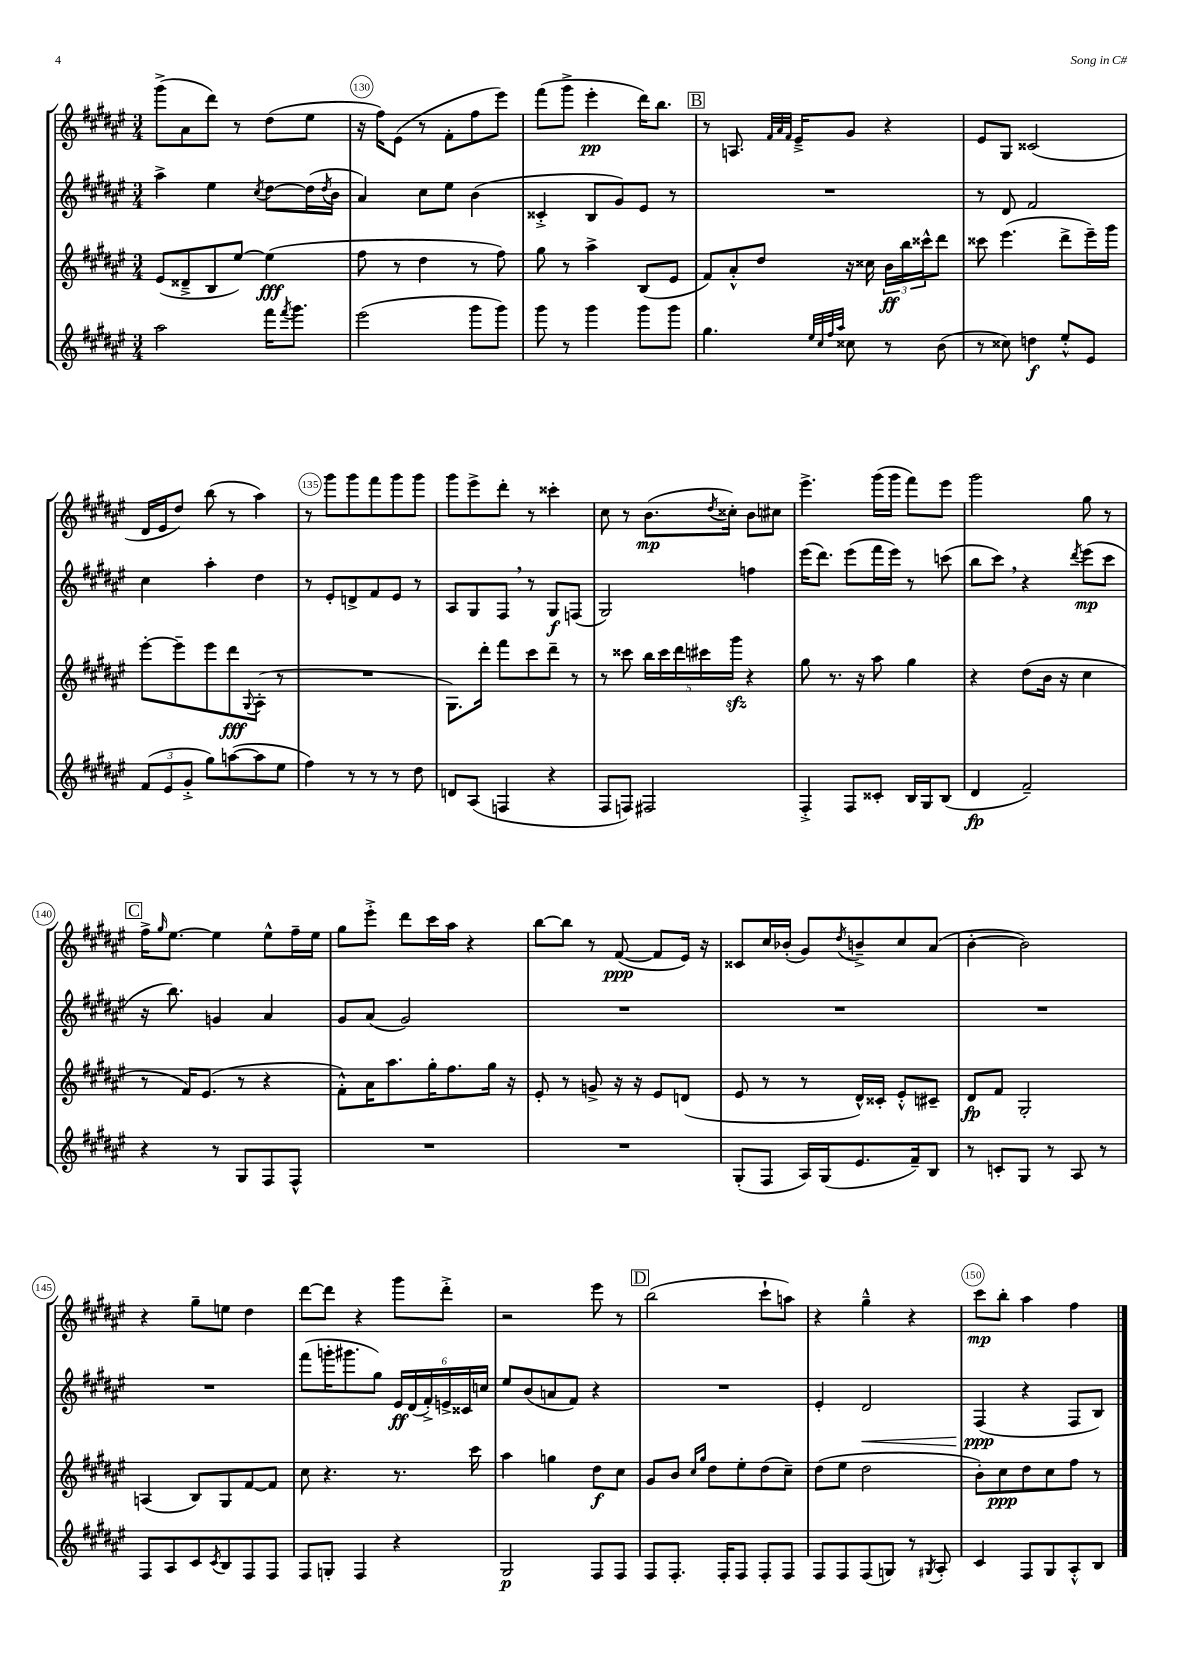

**kern	**dynam	**kern	**dynam	**kern	**dynam	**kern	**dynam
*part4	*part4	*part3	*part3	*part2	*part2	*part1	*part1
*staff4	*staff4	*staff3	*staff3	*staff2	*staff2	*staff1	*staff1
*clefG2	*	*clefG2	*	*clefG2	*	*clefG2	*
*k[f#c#g#d#a#e#]	*	*k[f#c#g#d#a#e#]	*	*k[f#c#g#d#a#e#]	*	*k[f#c#g#d#a#e#]	*
*M3/4	*	*M3/4	*	*M3/4	*	*M3/4	*
=129	=129	=129	=129	=129	=129	=129	=129
2aa#\	.	(8e#/L	.	4aa#^\	.	(8ggg#^\L	.
.	.	8d##X~^/	.	.	.	8a#\	.
.	.	8B/	.	4ee#\	.	8ddd#\J)	.
.	.	[8ee#/J)	.	.	.	8r	.
.	.	.	.	8qcc#/	.	.	.
16fff#\KL	.	(4ee#\]	fff	[8dd#\L	.	(8dd#\L	.
8qfff#/	.	.	.	.	.	.	.
8.ggg#\J	.	.	.	.	.	.	.
.	.	.	.	(16dd#\L]	.	8ee#\J	.
.	.	.	.	8qdd#/	.	.	.
.	.	.	.	16b\JJ	.	.	.
=130	=130	=130	=130	=130	=130	=130	=130
(2eee#\	.	8ff#\	.	4a#/)	.	16r	.
.	.	.	.	.	.	16ff#\KL)	.
.	.	8r	.	.	.	(8e#\J	.
.	.	4dd#\	.	8cc#\L	.	8r	.
.	.	.	.	8ee#\J	.	8f#'\L	.
8ggg#\L	.	8r	.	(4b\	.	8ff#\	.
8ggg#\J)	.	8ff#\)	.	.	.	8eee#\J)	.
=131	=131	=131	=131	=131	=131	=131	=131
8ggg#\	.	8gg#\	.	4c##X'^/	.	(8fff#\L	.
8r	.	8r	.	.	.	8ggg#^\J	.
4ggg#\	.	4aa#^\	.	8B/L	.	4eee#'\	pp
.	.	.	.	8g#/)	.	.	.
8ggg#\L	.	(8B/L	.	8e#/J	.	16ddd#\KL)	.
.	.	.	.	.	.	8.bb\J	.
8ggg#\J	.	8e#/J	.	8r	.	.	.
!!LO:REH:place=s1:t=B
=132	=132	=132	=132	=132	=132	=132	=132
4.gg#\	.	8f#/L)	.	2.r	.	8r	.
.	.	8a#'^^/	.	.	.	8.An/	.
.	.	8dd#/J	.	.	.	.	.
.	.	.	.	.	.	32qqf#/LLL	.
.	.	.	.	.	.	32qqa#/	.
.	.	.	.	.	.	32qqf#/JJJ	.
.	.	.	.	.	.	16e#~^/KL	.
32qqee#/LLL	.	.	.	.	.	.	.
32qqcc#/	.	.	.	.	.	.	.
32qqff#/	.	.	.	.	.	.	.
32qqaa#/JJJ	.	.	.	.	.	.	.
8cc##X\	.	16r	.	.	.	8g#/J	.
.	.	16cc##X\	.	.	.	.	.
8r	.	24b\LL	ff	.	.	4r	.
.	.	24bb\	.	.	.	.	.
.	.	24ccc##X^^\J	.	.	.	.	.
(8b\	.	8ddd#\J	.	.	.	.	.
=133	=133	=133	=133	=133	=133	=133	=133
8r	.	8ccc##X\	.	8r	.	8e#/L	.
8cc##X\)	.	(4.eee#\	.	8d#/	.	8G#/J	.
4ddn\	f	.	.	2f#/	.	(2c##X/	.
8ee#'^^/L	.	8ddd#^\L	.	.	.	.	.
8e#/J	.	16eee#~\L)	.	.	.	.	.
.	.	16ggg#\JJ	.	.	.	.	.
!!LO:LB:g=z
=134	=134	=134	=134	=134	=134	=134	=134
(12f#/L	.	[8eee#'\L	.	4cc#\	.	16d#/LL	.
.	.	.	.	.	.	16e#/J	.
12e#/	.	.	.	.	.	.	.
.	.	8eee#~\]	.	.	.	8dd#/J)	.
12g#'^/J	.	.	.	.	.	.	.
8gg#\L)	.	8eee#\	.	4aa#'\	.	(8bb\	.
([8aan\	.	8ddd#\	fff	.	.	8r	.
.	.	8qqG#/	.	.	.	.	.
8aa\]	.	(8A#'\J	.	4dd#\	.	4aa#\)	.
8ee#\J	.	8r	.	.	.	.	.
=135	=135	=135	=135	=135	=135	=135	=135
4ff#\)	.	2.r	.	8r	.	8r	.
.	.	.	.	8e#'/L	.	8ggg#\L	.
8r	.	.	.	8dn^/	.	8ggg#\	.
8r	.	.	.	8f#/	.	8fff#\	.
8r	.	.	.	8e#/J	.	8ggg#\	.
8dd#\	.	.	.	8r	.	8ggg#\J	.
=136	=136	=136	=136	=136	=136	=136	=136
8dn/L	.	8.G#\L)	.	8A#/L	.	8ggg#\L	.
(8A#/J	.	.	.	8G#/	.	8eee#^\	.
.	.	16ddd#'\Jk	.	.	.	.	.
4Fn/	.	8fff#\L	.	8F#,/J	.	8ddd#'\J	.
.	.	8ccc#\	.	8r	.	8r	.
4r	.	8ddd#~\J	.	8G#/L	f	4ccc##X'\	.
.	.	8r	.	(8Fn/J	.	.	.
=137	=137	=137	=137	=137	=137	=137	=137
8F#/L	.	8r	.	2G#/)	.	8cc#\	.
8Fn/J)	.	8ccc##X\	.	.	.	8r	.
2F#X/	.	20bb\LL	.	.	.	(8.b\L	mp
.	.	20ccc##\	.	.	.	.	.
.	.	20ddd#\	.	.	.	.	.
.	.	20ccc#X\	.	.	.	.	.
.	.	.	.	.	.	8qdd#/	.
.	.	.	.	.	.	16cc##X'\Jk)	.
.	.	20ggg#zz\JJ	.	.	.	.	.
.	.	4r	.	4ffn\	.	8b\L	.
.	.	.	.	.	.	8cc#X\J	.
=138	=138	=138	=138	=138	=138	=138	=138
4F#'^/	.	8gg#\	.	(16eee#\KL	.	4.eee#^\	.
.	.	.	.	8.ddd#\J)	.	.	.
.	.	8.r	.	.	.	.	.
8F#/L	.	.	.	(8eee#\L	.	.	.
.	.	16r	.	.	.	.	.
8c##X'/J	.	8aa#\	.	16fff#\L	.	(16ggg#\LL	.
.	.	.	.	16eee#\JJ)	.	16ggg#\JJ	.
16B/LL	.	4gg#\	.	8r	.	8fff#\L)	.
16G#/J	.	.	.	.	.	.	.
(8B/J	.	.	.	(8cccn\	.	8eee#\J	.
=139	=139	=139	=139	=139	=139	=139	=139
4d#/	fp	4r	.	8bb\L	.	2ggg#\	.
.	.	.	.	8ccc#,\J)	.	.	.
2f#~/)	.	(8dd#\L	.	4r	.	.	.
.	.	16b\Jk	.	.	.	.	.
.	.	16r	.	.	.	.	.
.	.	.	.	8qddd#/	.	.	.
.	.	4cc#\	.	(8eee#\L	mp	8gg#\	.
.	.	.	.	8ccc#\J	.	8r	.
!!LO:LB:g=z
!!LO:REH:place=s1:t=C
=140	=140	=140	=140	=140	=140	=140	=140
4r	.	8r	.	16r	.	16ff#^\KL	.
.	.	.	.	.	.	16qqgg#/	.
.	.	.	.	8.bb\)	.	[8.ee#\J	.
.	.	16f#/KL)	.	.	.	.	.
.	.	(8.e#/J	.	.	.	.	.
8r	.	.	.	4gn/	.	4ee#\]	.
8G#/L	.	8r	.	.	.	.	.
8F#/	.	4r	.	4a#/	.	8ee#^^\L	.
8F#^^/J	.	.	.	.	.	16ff#~\L	.
.	.	.	.	.	.	16ee#\JJ	.
=141	=141	=141	=141	=141	=141	=141	=141
2.r	.	8f#'^^\L)	.	8g#/L	.	8gg#\L	.
.	.	16a#\K	.	(8a#/J	.	8eee#'^\J	.
.	.	8.aa#\	.	.	.	.	.
.	.	.	.	2g#/)	.	8ddd#\L	.
.	.	16gg#'\K	.	.	.	16ccc#\L	.
.	.	8.ff#\	.	.	.	16aa#\JJ	.
.	.	.	.	.	.	4r	.
.	.	16gg#\Jk	.	.	.	.	.
.	.	16r	.	.	.	.	.
=142	=142	=142	=142	=142	=142	=142	=142
2.r	.	8e#'/	.	2.r	.	[8bb\L	.
.	.	8r	.	.	.	8bb\J]	.
.	.	8gn^/	.	.	.	8r	.
.	.	16r	.	.	.	([8f#/	ppp
.	.	16r	.	.	.	.	.
.	.	8e#/L	.	.	.	8f#/L]	.
.	.	(8dn/J	.	.	.	16e#/Jk)	.
.	.	.	.	.	.	16r	.
=143	=143	=143	=143	=143	=143	=143	=143
(8G#'/L	.	8e#/	.	2.r	.	8c##X/L	.
8F#/J	.	8r	.	.	.	16cc#/L	.
.	.	.	.	.	.	(16b-X'/JJ	.
16A#/LL)	.	8r	.	.	.	8g#/L)	.
(16G#/J	.	.	.	.	.	.	.
.	.	.	.	.	.	8qdd#/	.
8.e#/	.	16d#^^/LL)	.	.	.	8bn~^/	.
.	.	16c##X'/JJ	.	.	.	.	.
.	.	8e#'^^/L	.	.	.	8cc#/	.
16f#~/k)	.	.	.	.	.	.	.
8B/J	.	8c#X~/J	.	.	.	(8a#/J	.
=144	=144	=144	=144	=144	=144	=144	=144
8r	.	8d#/L	fp	2.r	.	[4b'\	.
8cn'/L	.	8f#/J	.	.	.	.	.
8G#/J	.	2G#'/	.	.	.	2b\])	.
8r	.	.	.	.	.	.	.
8A#/	.	.	.	.	.	.	.
8r	.	.	.	.	.	.	.
!!LO:LB:g=z
=145	=145	=145	=145	=145	=145	=145	=145
8F#/L	.	(4An/	.	2.r	.	4r	.
8A#/	.	.	.	.	.	.	.
8c#/	.	8B/L)	.	.	.	8gg#~\L	.
8qc#/	.	.	.	.	.	.	.
8B/	.	8G#/	.	.	.	8een\J	.
8F#/	.	[8f#/	.	.	.	4dd#\	.
8F#/J	.	8f#/J]	.	.	.	.	.
=146	=146	=146	=146	=146	=146	=146	=146
8F#/L	.	8cc#\	.	(8fff#\L	.	[8ddd#\L	.
8Gn'/J	.	4.r	.	16gggn'\K	.	8ddd#\J]	.
.	.	.	.	8.ggg#X\	.	.	.
4F#/	.	.	.	.	.	4r	.
.	.	.	.	8gg#\J)	.	.	.
4r	.	8.r	.	24e#/LL	ff	8ggg#\L	.
.	.	.	.	(24d#/	.	.	.
.	.	.	.	24f#'^/)	.	.	.
.	.	.	.	24en^/	.	8ddd#'^\J	.
.	.	.	.	24c##X/	.	.	.
.	.	16ccc#\	.	.	.	.	.
.	.	.	.	24ccn/JJ	.	.	.
=147	=147	=147	=147	=147	=147	=147	=147
2G#/	p	4aa#\	.	8ee#/L	.	2r	.
.	.	.	.	(8b/	.	.	.
.	.	4ggn\	.	8an/	.	.	.
.	.	.	.	8f#/J)	.	.	.
8F#/L	.	8dd#\L	f	4r	.	8eee#\	.
8F#/J	.	8cc#\J	.	.	.	8r	.
!!LO:REH:place=s1:t=D
=148	=148	=148	=148	=148	=148	=148	=148
8F#/L	.	8g#/L	.	2.r	.	(2bb\	.
8.F#'/J	.	8b/J	.	.	.	.	.
.	.	16qqcc#/LL	.	.	.	.	.
.	.	16qqgg#/JJ	.	.	.	.	.
.	.	8dd#\L	.	.	.	.	.
16F#'/KL	.	.	.	.	.	.	.
8F#/J	.	8ee#'\	.	.	.	.	.
8F#'/L	.	(8dd#\	.	.	.	8ccc#`\L	.
8F#/J	.	8cc#~\J)	.	.	.	8aan\J)	.
=149	=149	=149	=149	=149	=149	=149	=149
8F#/L	.	(8dd#\L	.	4e#'/	.	4r	.
8F#/	.	8ee#\J	.	.	.	.	.
!	!	!	!	!	!LO:HP:b	!	!
(8F#/	.	2dd#\	.	2d#/	<	4gg#~^^\	.
8Gn/J)	.	.	.	.	.	.	.
8r	.	.	.	.	.	4r	.
8qG#X/	.	.	.	.	.	.	.
8A#'/	.	.	.	.	.	.	.
=150	=150	=150	=150	=150	=150	=150	=150
4c#/	.	8b'\L)	.	(4F#/	ppp	8ccc#\L	mp
.	.	8cc#\	ppp	.	.	8bb'\J	.
8F#/L	.	8dd#\	.	4r	[	4aa#\	.
8G#/	.	8cc#\	.	.	.	.	.
8A#'^^/	.	8ff#\J	.	8F#/L	.	4ff#\	.
8B/J	.	8r	.	8B/J)	.	.	.
==	==	==	==	==	==	==	==
*-	*-	*-	*-	*-	*-	*-	*-
